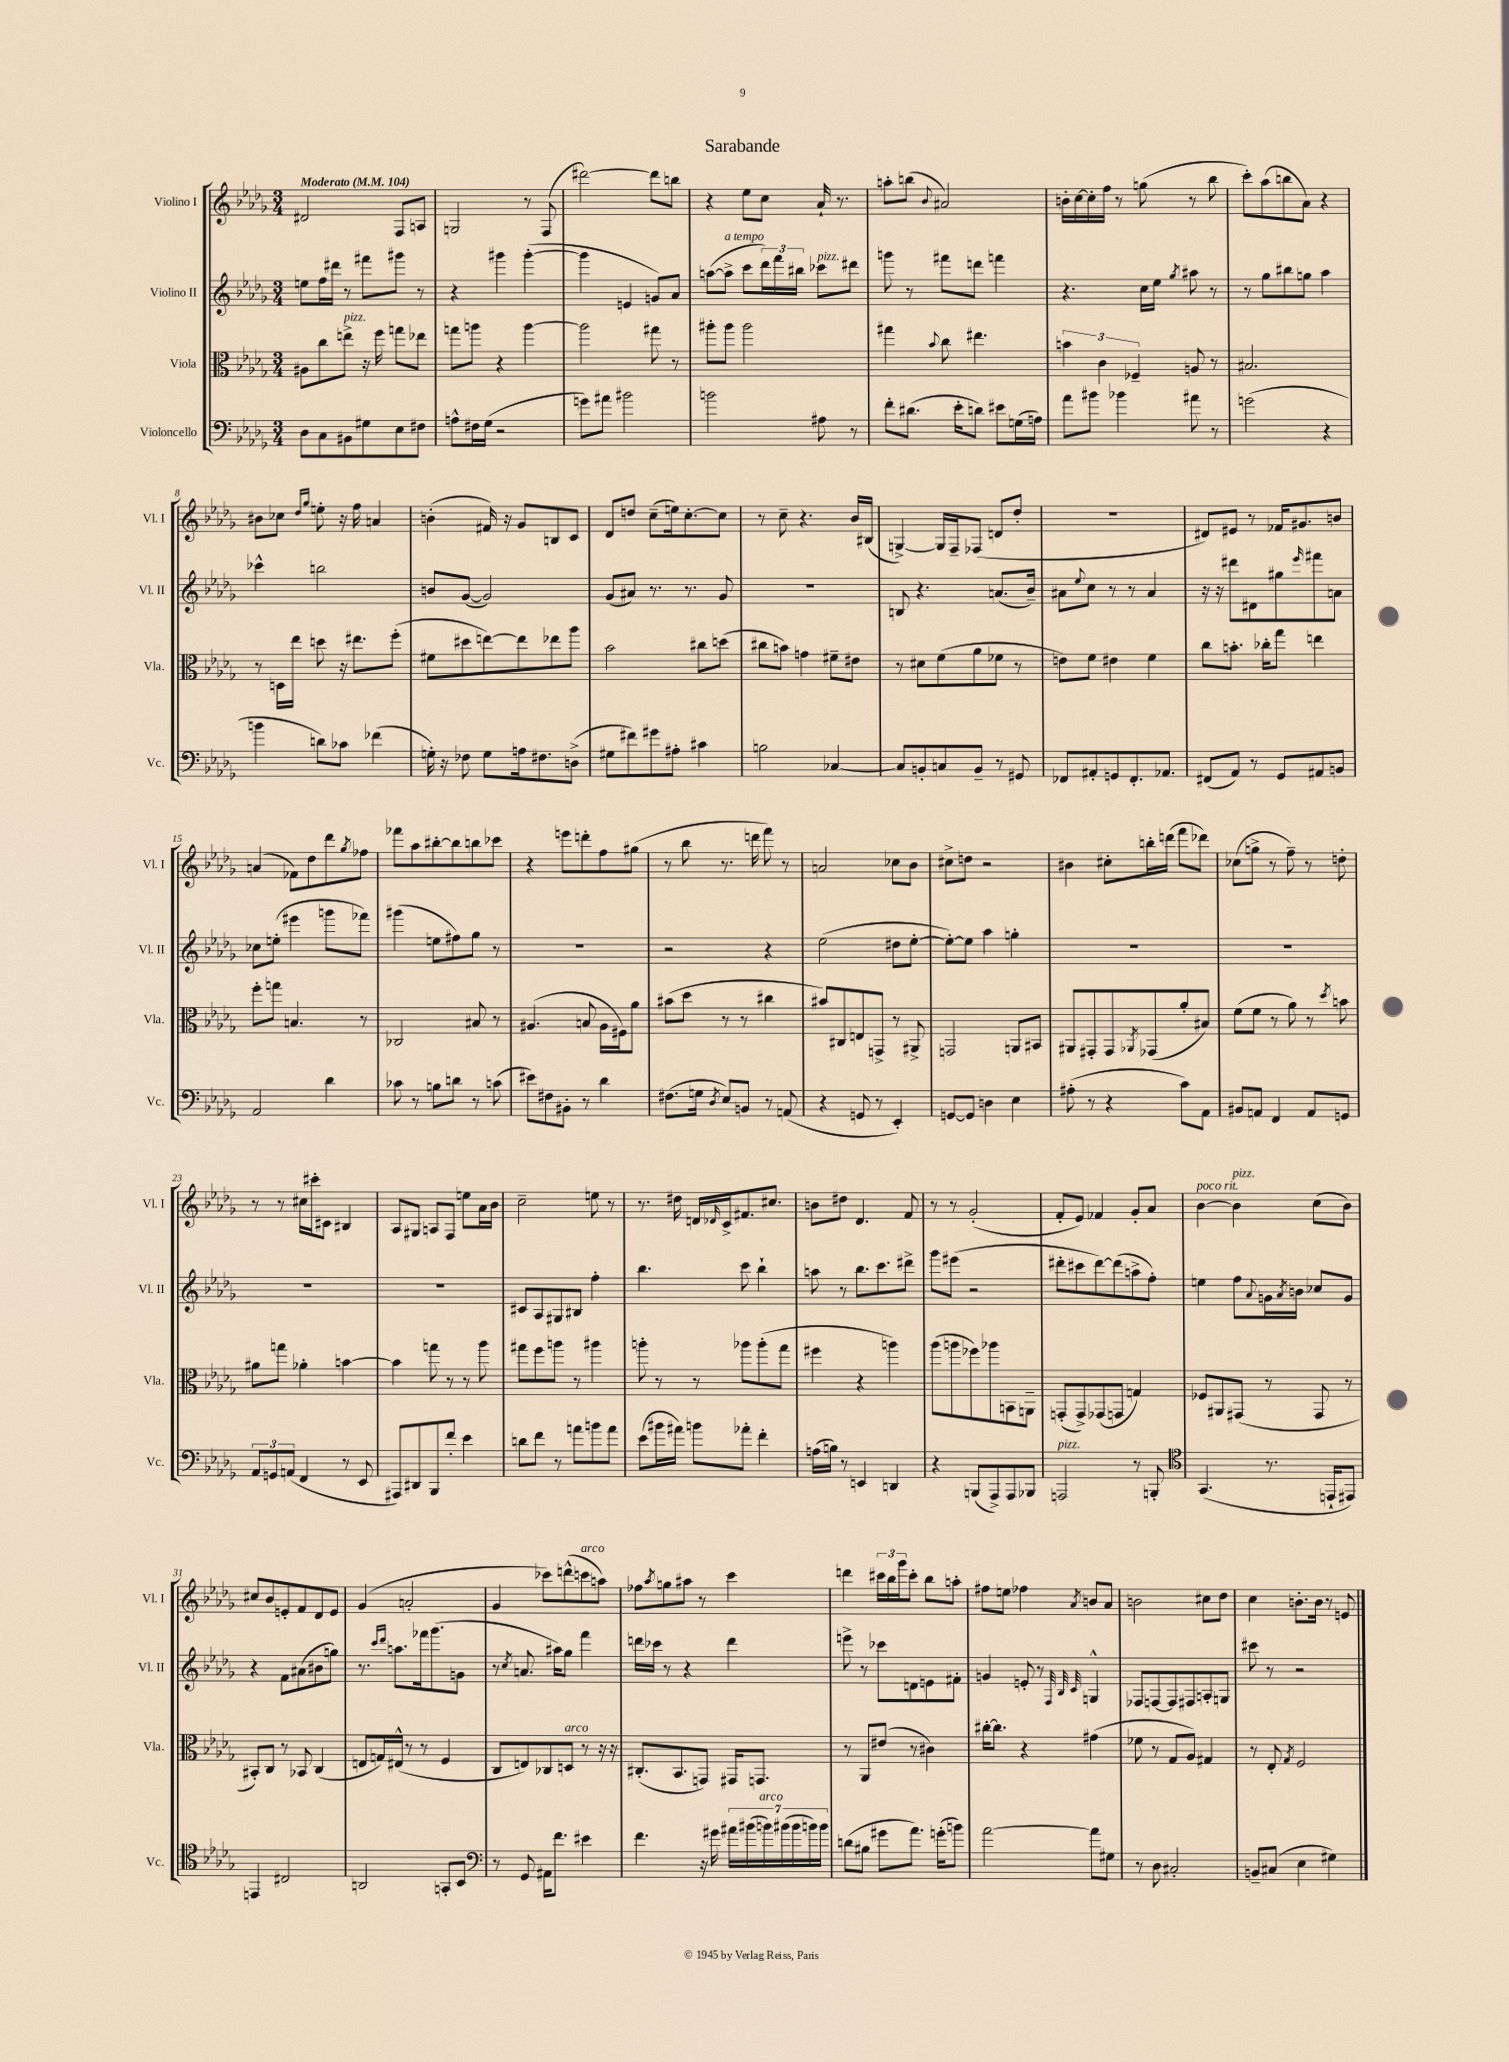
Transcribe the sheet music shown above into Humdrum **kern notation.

**kern	**kern	**kern	**kern
*staff4	*staff3	*staff2	*staff1
*clefF4	*clefC3	*clefG2	*clefG2
*k[b-e-a-d-g-]	*k[b-e-a-d-g-]	*k[b-e-a-d-g-]	*k[b-e-a-d-g-]
*M3/4	*M3/4	*M3/4	*M3/4
*MM104	*MM104	*MM104	*MM104
8D-	8A#	8ee	2d#
8C	8cc	16ff	.
.	.	16ddd#	.
8BB#	8ee^	8r	.
8G#	16r	8fff#	.
.	16ff	.	.
8E-	8gg	8ggg#	8F
8F#	8ee-	8r	8A
=	=	=	=
8A^^	8gg	4r	2G
16F#	8aa	.	.
(16G-	.	.	.
2r	4r	4ggg#	.
.	[4aa	([4ggg#'	8r
.	.	.	(8F
=	=	=	=
8g)	2aa]	4ggg#]	[2ddd#)
8a#	.	.	.
2b#	.	4e	.
.	8gg#	8g)	8ddd#]
.	8r	8a-	8bb
=	=	=	=
2b	8aa#'	([8aa	4r
.	8aa#	8aa^]	.
.	2aa#	8ccc	8ee-
.	.	24ddd-)	8cc
.	.	24fff	.
.	.	24bb#	.
8A#	.	8ccc-	16a-`
.	.	.	8.r
8r	.	8ddd#	.
=	=	=	=
8f'	4gg#	8ggg	8aa'
(8.d#	.	8r	(8bb
.	8qqb-	.	8qqb-
.	8cc	8fff#	2a#)
16e-'	.	.	.
8d)	4.ee#	8ddd	.
8e#	.	4fff	.
(16G	.	.	.
16A)	.	.	.
=	=	=	=
8a-	6b	4.r	16b'
.	.	.	[16cc
8b#	.	.	16cc']
.	6c	.	.
.	.	.	16ff
4b-	.	.	8r
.	6F-~	.	.
.	.	16cc	(8gg
.	.	16ee-	.
.	.	8qgg-	.
8a#	8A	8aa#	8r
8r	8r	8r	8bb-
=	=	=	=
(2g	2.B#	8r	8ccc')
.	.	8gg-	(8aa-
.	.	8bb#	8bb
.	.	8gg	8a-)
4r	.	4aa-	4r
=	=	=	=
4b	8r	4ccc-^^	8b#
.	16D	.	8cc-
.	16ee-	.	.
.	.	.	16qqdd-
.	.	.	16qqgg-
8d)	8dd	2bb	8ee'
8c-	16r	.	16r
.	8.ee#	.	16ff
(4f-	.	.	4a
.	(8ff'	.	.
=	=	=	=
16G')	8f#	8b	(4b'
16r	.	.	.
8F-	8dd#	([8g-	.
8G	[8ee)	2g-])	16f#)
.	.	.	16r
16A	8ee]	.	8g-
8.F#	.	.	.
.	8ee-	.	8B
(8D^	8aa-	.	8c
=	=	=	=
8G#	2b-	(8g-	8d-
8f#)	.	8a#)	8dd
8g#	.	8.r	(8cc~
8A#'	.	.	16ee)
.	.	8.r	[8.cc'
4c#	8cc#	.	.
.	(8dd	8g-	8cc]
=	=	=	=
2B	8cc#	2.r	8r
.	8b)	.	8cc~
.	4g	.	4.r
[4C-	8f#~	.	.
.	8e#	.	16b-
.	.	.	(16B#
=	=	=	=
8C-]	8r	8B	[4G^)
8BB'	8d#	4.r	.
8C	(8f	.	16G]
.	.	.	16F~
8BB~	8a-	.	(8F-
8r	8f-	(8.a	8d
8GG#	8r	.	8dd-'
.	.	16b-~)	.
=	=	=	=
8FF-	8e)	8a#	2.r
.	.	8qqee-	.
8AA#'	8f	8cc	.
8GG	4e#	8r	.
8.FF-'	.	8r	.
.	4f	4a#	.
8.AA-	.	.	.
=	=	=	=
(8FF#	8cc	16r	8d#)
.	.	16r	.
8AA-)	8.b'	8ddd#	8e#
8r	.	8d#	8r
.	16cc-'	.	.
8GG-	8gg-	8gg#	16f-
.	.	.	8.g#
.	.	16qqeee-	.
8AA#	4ee	8fff#	.
8BB	.	8a	8b
=	=	=	=
2AA-	8ff'	8cc-	(4a
.	8gg	(8ee'	.
.	4.B	4eee#	8f-)
.	.	.	8dd-
4d-	.	8ggg	8ddd-
.	.	.	8qgg-
.	8r	8fff-)	8ff-
=	=	=	=
8c-	2C-	(4ggg#	8fff-
8r	.	.	8aa-
8B	.	8ee	[8bb#'
8d	.	8ff#)	8bb#]
8r	8B#	8gg-	8bb
(8c	8r	8r	8ccc-
=	=	=	=
8e#)	(4.A#	2.r	4r
8F#	.	.	.
8BB#'	.	.	8eee
8r	8B	.	8ddd'
4d-	16A#	.	8ff
.	16F#)	.	.
.	8a-	.	(8gg#
=	=	=	=
(8.F#	(8b#	2r	8r
.	8dd-	.	8bb-
16G	.	.	.
8qD-	.	.	.
8E-)	8r	.	8.r
8BB	8r	.	.
.	.	.	16ddd
8r	4cc#	4r	8fff)
(8AA	.	.	8r
=	=	=	=
4r	8b#)	(2ee-	2a
.	8C#	.	.
8GG	8E	.	.
8r	8GG^	.	.
4EE-')	8r	8dd#	8cc-
.	8AA#^	[8ee-'	8b-
=	=	=	=
[8GG	2GG	8ee-'_)	8cc#^
8GG]	.	8ee-]	8dd
4D	.	4aa-	2r
4E-	8AA	4gg'	.
.	8BB#	.	.
=	=	=	=
(8A#'	8AA#	2.r	4b#
8r	8GG#'	.	.
4r	8GG#	.	8cc#'
.	8qAA-	.	.
.	(8GG-	.	16bb'
.	.	.	(16ddd
8c)	8a-'	.	8fff
8AA-	8B#)	.	8ddd-)
=	=	=	=
8BB#	(8f	2.r	(8cc-
8AA	8f	.	8gg^
4FF	8r	.	8r
.	8a-)	.	8ff~)
8AA	8r	.	8r
.	8qdd-	.	.
8GG	8b	.	8dd'
=	=	=	=
12AA-	8a#	2.r	8r
12GG	.	.	.
.	8gg	.	8r
(12AA	.	.	.
4FF	4a-'	.	16cc#
.	.	.	16ccc#'
.	.	.	8c#
8r	[4b	.	4B#
8EE-	.	.	.
=	=	=	=
8AAA#)	4b]	2.r	8A-
8DD#	.	.	8G#
8BBB-	8gg	.	8A
8f'	8r	.	8F
4e-	8r	.	8ee
.	8aa-	.	16a-
.	.	.	16b-
=	=	=	=
8d	8gg#	8c#	2cc~
8f	8ff	8A-	.
8r	8aa	8G#	.
8a	8r	8B#	.
8b	4aa#	4ff'	8ee
8a	.	.	8r
=	=	=	=
(8e-	8aa'	4.bb-	8.r
16b#	8r	.	.
16a#)	.	.	16dd#
8b	8r	.	16d
.	.	.	16qqd-
.	.	.	16c^
8a-'	8aa-	8ccc	8.f#
4f'	(8aa-'	4bb-`	.
.	.	.	8.cc#
.	8gg-	.	.
=	=	=	=
(16A	4ff#	8aa	8b
16B)	.	.	.
8r	.	8r	8dd#
4EE	4r	8.bb-	4.d-
.	.	8.ccc	.
4DD	4aa)	.	.
.	.	8ddd#^	8f
=	=	=	=
4r	(8aa-	8ggg-	8r
.	8aa	(8eee#	8r
(8BBB	8ff-)	2r	(2g-'
8AAA-^)	8aa-	.	.
8AAA-	8BB	.	.
8BBB-	8AA~	.	.
=	=	=	=
2AAA	(8GG'	8ddd#'	8f'
.	8GG^)	8ccc#	8e-)
.	(8GG-	[8ddd#)	4f-
.	8GG	(8ddd#]	.
8r	4G)	8aa^	8g-'
8BBB'	.	8ff')	8a-
=	=	=	=
*clefC4	*	*	*
(4.GG-	8F-	4ee	[4b-
.	8AA#	.	.
.	(8GG#	8ff	4b-]
.	.	8qqa-	.
8.r	8r	16g	.
.	.	8qa-	.
.	.	16b	.
.	8GG#	8cc-	(8cc
16EE`	.	.	.
8EE#)	8r	8g	8b-)
=	=	=	=
4EE	8BB#')	4r	8cc#
.	8C	.	8b-
2C#	8r	8f	8e'
.	8BB-	(8a#	8f
.	(4C	8b#	8d-
.	.	8gg)	8e
=	=	=	=
2AA	8E	8.r	(4g-
.	16G)	.	.
.	.	16qqccc	.
.	.	16qqddd-	.
.	(16E#^^	8.aa	.
.	8r	.	2a'
.	8r	16fff-	.
.	.	(8.ggg-	.
8GG'	4F	.	.
8BB-	.	8g	.
=	=	=	=
*clefF4	*	*	*
8r	8C	8r	4g-
.	.	8qcc	.
8GG-	8E)	8.a	.
16AA#	8C-	.	8ccc-)
8.f	.	16aa#)	.
.	8D	8gg-	(8ddd^^
4e#	8r	4fff	8ccc
.	16r	.	8aa)
.	16r	.	.
=	=	=	=
4.f	(8.C#'	16ddd	8ff-
.	.	16ccc-	.
.	.	.	8qaa-
.	.	8r	8gg
.	8.BB-	.	.
.	.	4r	8aa#
16r	8GG)	.	8r
16g#	.	.	.
28a#	16GG#	4ddd	4ccc
(28b#	.	.	.
.	8.GG	.	.
28b)	.	.	.
(28b#	.	.	.
28b#	.	.	.
28b)	.	.	.
28b	.	.	.
=	=	=	=
(8d	8r	8eee^	4ddd
8B#	8AA-	8r	.
8g#	(8e#	8ccc-	24ccc#
.	.	.	24bb-
.	.	.	24ggg-
8.a-)	8r	8d	8ccc#'
.	4c#)	8e	8bb-
(16g'	.	.	.
8b)	.	8f#'	8aa'
=	=	=	=
[2a-	[16cc#'	4g	8ff#
.	8.cc#]	.	.
.	.	.	8ee
.	4r	8e'	4ff-
.	.	8r	.
.	.	32qqF	.
.	.	32qqB-	.
.	.	32qqc	8qa-
8a-]	(4g#	4G^^	8b
8G#	.	.	8a-
=	=	=	=
8r	8f-	8F-	2b
8D-	8r	[8F	.
2C#'	8G-	8F]	.
.	8A-)	8F#	.
.	4G#	8A'	8cc#
.	.	8G	8dd-
=	=	=	=
8BB~	8r	8ccc#	4cc
(8C#	8E-'	8r	.
.	8qG-	.	.
4E-	2F	2r	8.b'
.	.	.	16b
4G#)	.	.	8r
.	.	.	8e
==	==	==	==
*-	*-	*-	*-
